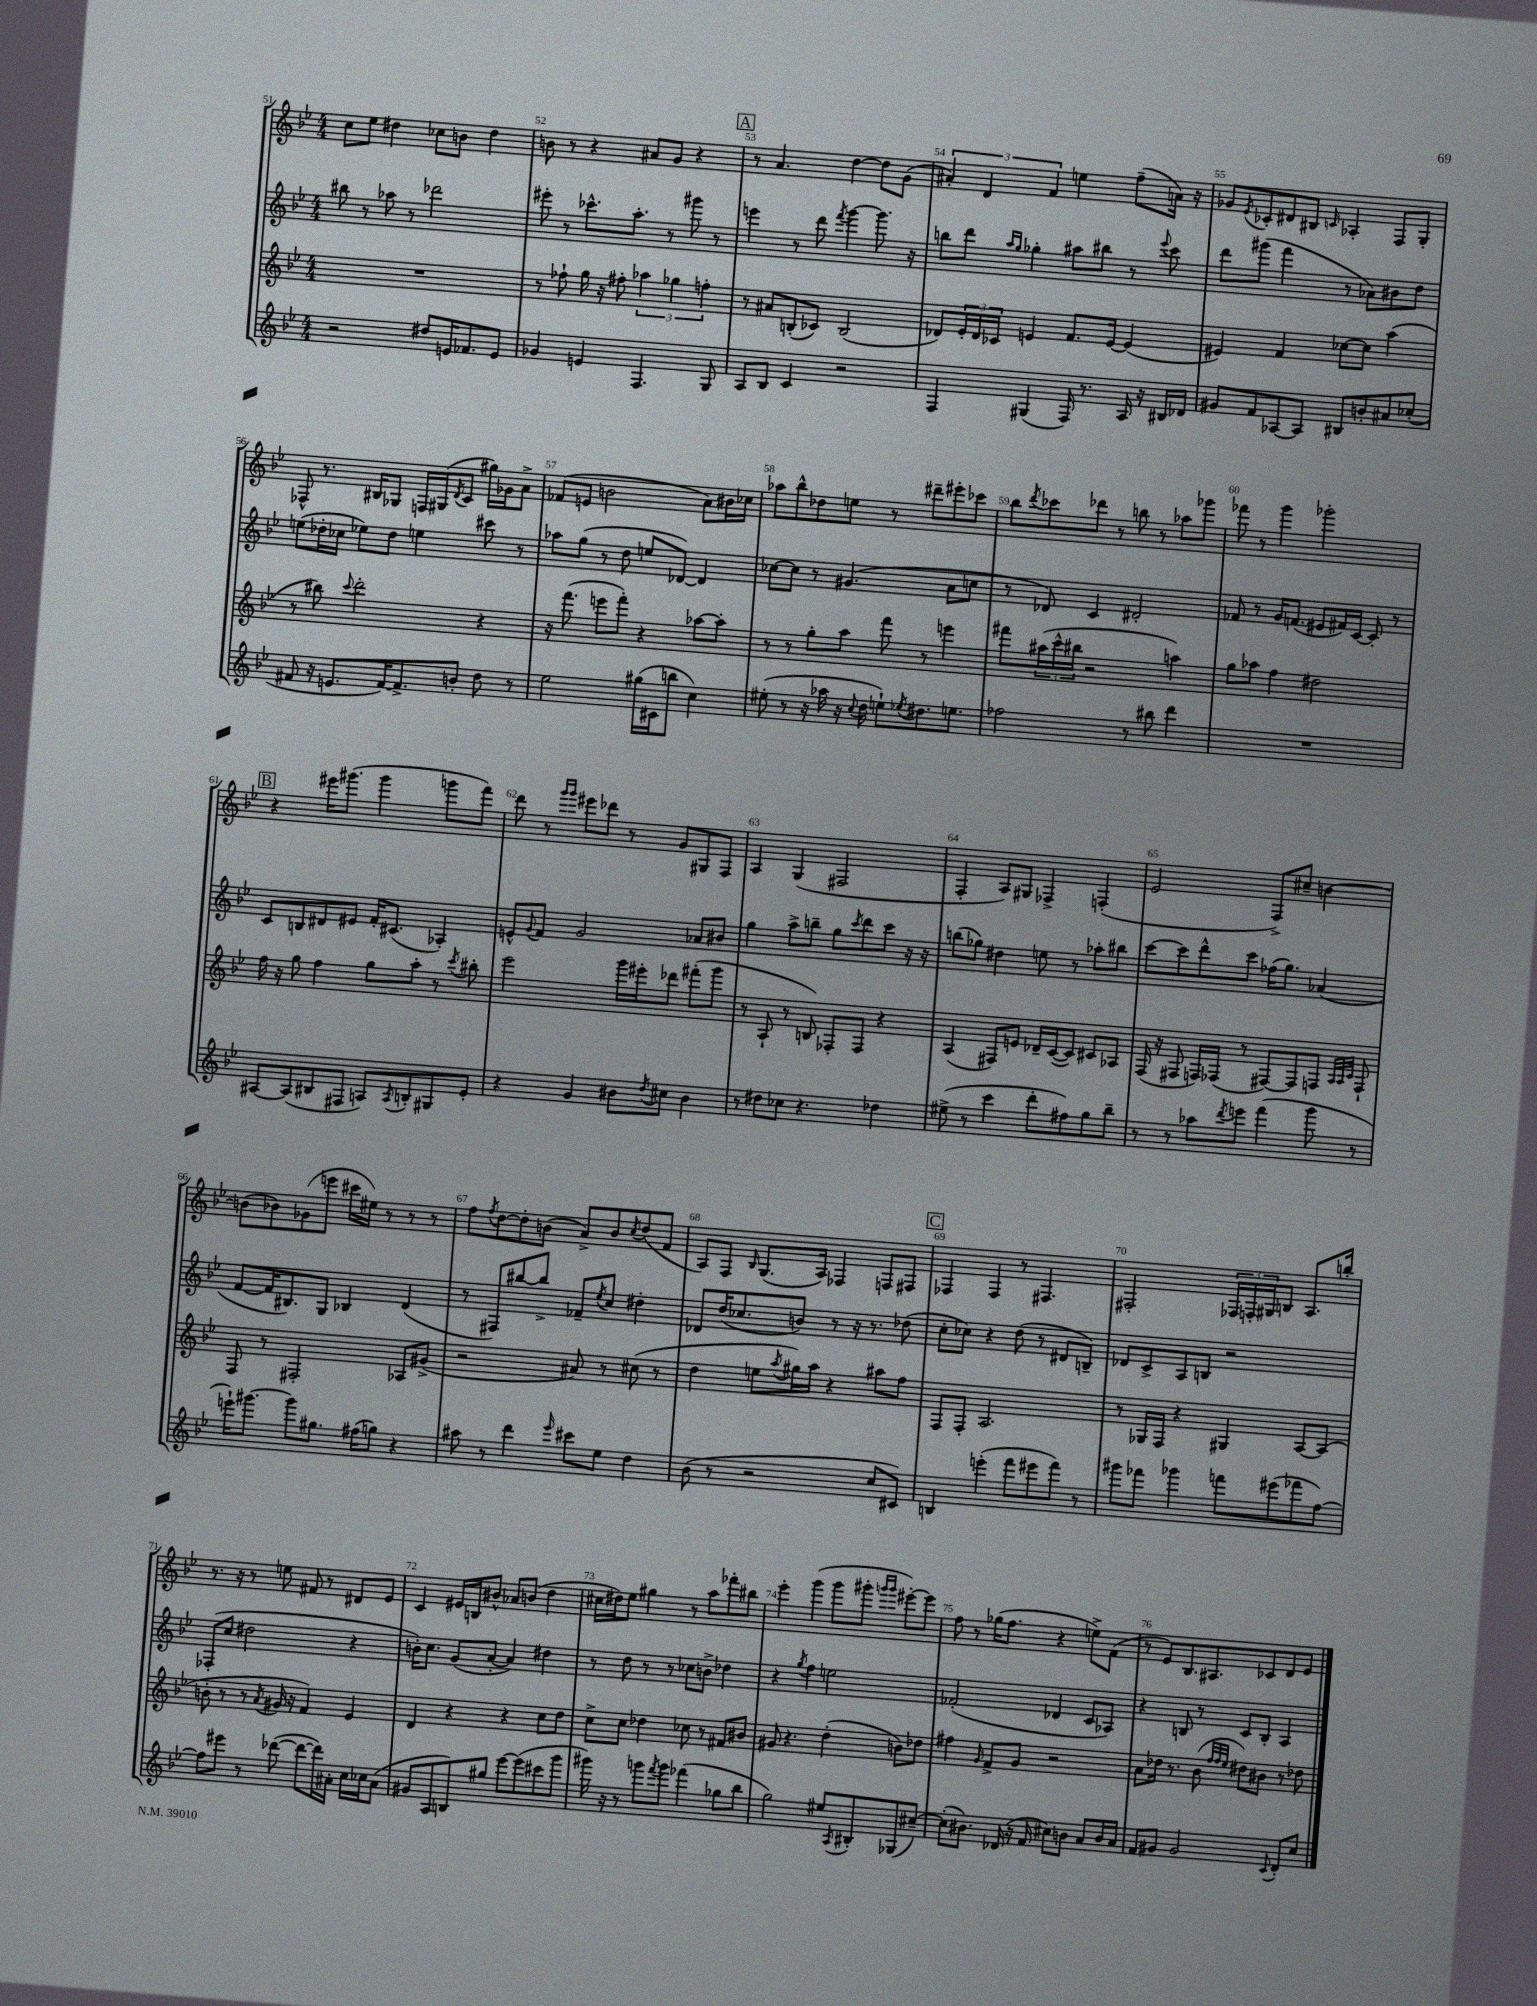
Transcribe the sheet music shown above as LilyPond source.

<<
\new StaffGroup <<
\new Staff = "s0" {
    \clef treble \key bes \major \numericTimeSignature \time 4/4
    c''8 ees''8 dis''4 ces''8 b'8 dis''4 |
    b'8 r8 r4 ais'8 g'8 r4 |
    \mark \markup { \box "A" } r8 a'4. d''4~ d''8 g'8( |
    \tuplet 3/2 { ais'4-.) d'4 f'4 } e''4 f''8--( a'16) r16 |
    ges'8 \acciaccatura { ees'8 } ces'8-. dis'8 bis8 \grace { c'16 } aes4-. f8 g8-. |
    fes8-^ r8. bis16 ges8 f16 gis16( \acciaccatura { d'8 } c'8 gis''16) ges'16 a'8-> |
    fes'8( e'8 b'2 a'8) bis'16 ces''16 |
    aes''8 bes''8-^ des''8 e''8 r8 dis'''8-- eis'''8-. ces'''8 |
    bes''8 \acciaccatura { d'''8 } ces'''8 des'''8 r8 b''8 r8 aes''8 ges'''8 |
    fes'''8 r8 g'''4 ges'''2-. |
    \mark \markup { \box "B" } r4 eis'''16 gis'''8.( gis'''4 g'''8 f'''8) |
    d'''8 r8 \grace { g'''16 g'''16 } eis'''8 des'''8 r8 g'8 gis8 f8 |
    a4 g4( fis2 |
    f4-. a8) gis8 fes4-> f4-.( |
    ees'2 f8->) cis''8-- b'4~ |
    b'8( bes'8) ges'8( e'''8 cis'''16 eis''16) r8 r8 r8 |
    f''8 \acciaccatura { f''8 } d''8~ d''8-. b'8( a'8->) b'8 \acciaccatura { c''8 } d''8( f'8 |
    a8) f8 \grace { bes16 } g8.( a16) fes4 f8 fis8 |
    \mark \markup { \box "C" } fes4 fes4 r8 fis4. |
    fis2-. \tuplet 3/2 { fes16 f16-. gis16 } b8 a8. b''16-. |
    r8. r16 r8 e''8 fis'8 r8 dis'8 ees'8 |
    c'4 eis'16 b16 bis'8-^ aes'8 b'8( d''4 |
    cis''16 dis''16) ees''8 gis''4 r8 a''8 fes'''8-. bis''8 |
    ees'''4-. g'''4( g'''8 gis'''8-. \grace { g'''16 g'''16 } eis'''8~-.) eis'''8 |
    f''8 r8 ges''16( f''8. r4 e''8->) f'8( |
    r8 ees'8) bes8. ais8. ces'8 d'8 ees'8 \bar "|." |
}
\new Staff = "s1" {
    \clef treble \key bes \major \numericTimeSignature \time 4/4
    bis''8 r8 aes''8 r8 des'''2 |
    eis'''8-. r8 ces'''8.-^ a''8.-. r8 gis'''8 r8 |
    \mark \markup { \box "A" } e'''4 r8 d'''8 \acciaccatura { f'''8 } g'''4~ g'''8. r16 |
    b''8 d'''8 \grace { a''16 g''16 } ges''4-. ais''8 bis''8 r8 \appoggiatura { ees'''8 } c'''8 |
    d'''8 gis'''8( f'''4 r8 aes'8) bis'8 d''8 |
    e''8( des''16-. ces''16 ees''8) des''8 e''4 cis'''8 r8 |
    aes''8 g''8( r8 d''8 e''8 des'8~) des'4 |
    ces''8~ ces''8 r8 gis'4.( a'8 c''8 |
    r8 des'8) c'4 dis'2-. |
    fes'8 r8 g'16 f'8.( eis'8 fis'16) c'16~ c'8-. r8 |
    \mark \markup { \box "B" } c'8 b8 dis'8 eis'8 f'16-. cis'8.( aes4-.) |
    e'8-^ \appoggiatura { g'8 } f'8 g'2 aes'8 bis'8 |
    g''4 a''8-> b''8-- g''8 \acciaccatura { c'''8 } d'''8 c'''8 r16 r16 |
    b''8( ges''8) dis''4 e''8 r8 aes''8-. bis''8 |
    c'''8~ c'''8 d'''8-^ c'''8 fes''16( g''8.) aes'4( |
    f'8~ f'16 bis8.) g8 bes4 d'4( |
    r8 fis8) bis''8~ bis''8-> fes'8-- \acciaccatura { ees''8 } c''8 dis''4-. |
    des'8 d''16( ces''8. b'8) r8 r16 r8. des''8( |
    \mark \markup { \box "C" } c''8-. ces''8) r4 d''8( r8 dis'8 b8--) |
    des'8 c'8-> a8 b8 r2 |
    fes8-.( c''8 dis''2 r4 |
    b'16-.) c''8. g'8( a'8~-. a'4) dis''4 |
    r8 d''8 r8 r8 ces''8 b'8-> des''4 |
    r4 \acciaccatura { g''8 } f''4 e''2 |
    fes'2-.( des'4 c'8 aes8) |
    r4 b8 r8 c'8 b8-. a4 \bar "|." |
}
\new Staff = "s2" {
    \clef treble \key bes \major \numericTimeSignature \time 4/4
    R1 |
    r8 fes''8-! g''16 r16 fis''8-. \tuplet 3/2 { aes''4 ges''4 f''4-. } |
    \mark \markup { \box "A" } r8 ais'8 b8-.( ces'8) b2( |
    des'8) \tuplet 3/2 { ees'16-. des'16 ces'16 } e'4 f'8. e'16~ e'4( |
    eis'4) f'4 ces''8~ ces''8 a''4( |
    r8 bis''8) \appoggiatura { c'''8 } d'''2-. r4 |
    r16 f'''8.( e'''8 f'''8-.) r4 aes''8~ aes''8-. |
    r8 r8 g''8-. a''8 f'''8 r8 e'''4 |
    fis'''8 \tuplet 3/2 { ais''16( c'''16-^ bis''16 } r2 a''4) |
    g''8 aes''8 f''4 dis''2 |
    \mark \markup { \box "B" } f''16 r16 g''8 f''4 g''8 a''8-. r8 \acciaccatura { c'''8 } bis''8-. |
    ees'''2 g'''16 eis'''16-. des'''8 fis'''8-.( g'''8 |
    r8 a8-! r8 b8) fes8-. fes8 r4 |
    a4( fis8) e'8 des'16-- c'16~( c'8) cis'8 aes8 |
    f16( r16 fis8 f16) fes16( r8 fis8~) fis8 f8 \grace { a32 a32 c'32 } f8-! |
    f8 r8 fis2-. aes8 gis'8->( |
    r2 ais'8) r8 cis''8( r8 |
    d''4 e''8 \acciaccatura { a''8 } gis''16) a''16 r4 ais''8 f''8 |
    \mark \markup { \box "C" } f8 f8-. a2. |
    r8 ges16 f16 r4 gis4 a8~ a8( |
    b'8-. r8 r8 \acciaccatura { a'8 } gis'16 r16 f'4) ees'4 |
    d'4 r4 r4 c''8 d''8 |
    c''8-> c''8 des''4 ces''8 r8 fis'8 bis'8 |
    gis'8 r4. d''4-.( b'8) des''8 |
    fis''4 \grace { g'16 } f'8-> g'8 r2 |
    a'8 des''16 r8. bes'8( \grace { f''32 f''32 ees''32 } dis''8) bis'8 r8 des''8 \bar "|." |
}
\new Staff = "s3" {
    \clef treble \key bes \major \numericTimeSignature \time 4/4
    r2 dis''8 e'16 fes'8. e'8 |
    ges'4 e'4 f4. g8 |
    \mark \markup { \box "A" } a8 bes8 c'4 r2 |
    f4 gis4( f16) r8. a16 r16 bis16 des'16 |
    gis'8 f'8 aes8~ aes8 bis8 b'8-. ais'8 ces''8-.( |
    fis'8 r16 e'8. fis'16~) fis'8.-> b'8-. d''8 r8 |
    ees''2 gis''16( cis'16 b''8 c''4) |
    eis''8-.( r8 r16 aes''16 r16 \appoggiatura { c''8 } d''16 e''8-!) \acciaccatura { ees''8 } dis''8. e''8. |
    fes''2 r8 bis''8 d'''4 |
    R1 |
    \mark \markup { \box "B" } ais8~ ais8( bis8 fis8 a8) \acciaccatura { a8 } b8-. gis8 ees'8-. |
    r4 g'4 bis'8 \acciaccatura { d''8 } cis''8 bis'4 |
    r8 dis''8 ces''8 r4. des''4 |
    eis''8->( r8 c'''4 d'''8-. fis''8) g''8 bes''8-- |
    r8 r8 aes''8 \acciaccatura { d'''8 } e'''8 f'''4( g'''8 r8 |
    e'''16-!) gis'''8.~ gis'''8 gis''8. fis''16( g''8) r4 |
    ais''8 r8 d'''4 \grace { ees'''16 } cis'''8 ees''8 d''4 |
    bes'8( r8 r2 c''8 cis'8) |
    \mark \markup { \box "C" } b4 e'''4-.( f'''8 eis'''8 f'''8) r8 |
    gis'''8 fes'''8 ges'''4 f'''8 eis'''8( fes'''8 f''8~) |
    f''8 eis'''8 r8 des'''8~( des'''8~ des'''16) ais'16-. c''16 ces''16 ais'8( |
    gis'8 a8 b8) gis''8 ees'''8~ ees'''8( cis'''8 g'''8 |
    gis'''16) r16 r8 g'''8 \acciaccatura { f'''8 } g'''8 fes'''4( ges''8 bes''8 |
    g''2) eis''8 \acciaccatura { a8 } bis8-. ges8( cis''8~--) |
    cis''8-.( bis'8.) des'16( r16 f'16 cis''8) b'8 a'8 b'16 a'16 |
    f'8 gis'8 gis'2 \appoggiatura { c'8 } d'8-. c''8 \bar "|." |
}
>>
>>
\layout { \context { \Score currentBarNumber = #51 \override BarNumber.break-visibility = ##(#f #t #t) barNumberVisibility = #all-bar-numbers-visible } }
